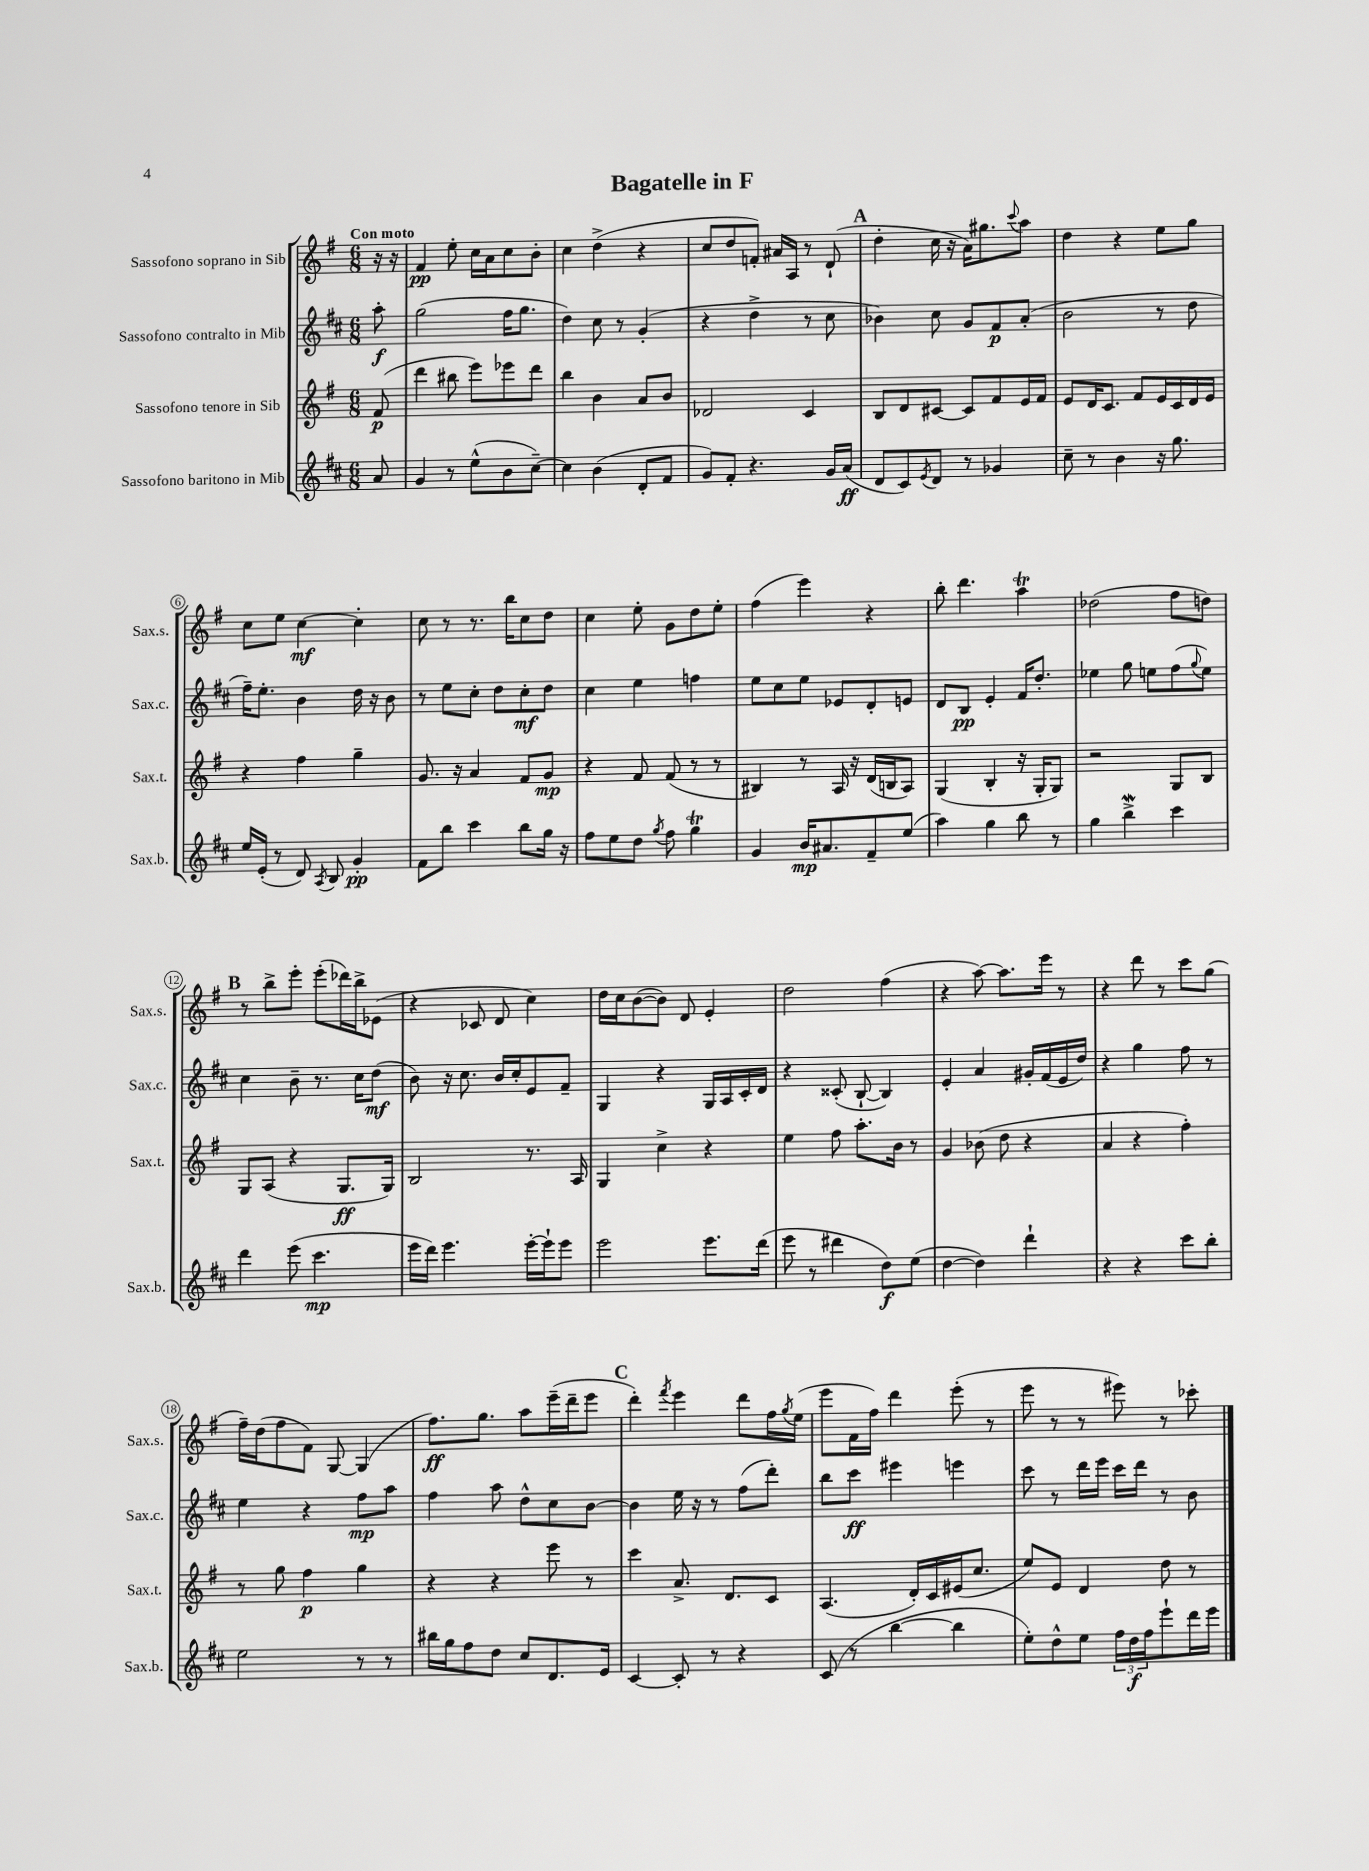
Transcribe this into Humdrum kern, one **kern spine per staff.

**kern	**dynam	**kern	**dynam	**kern	**dynam	**kern	**dynam
*part4	*part4	*part3	*part3	*part2	*part2	*part1	*part1
*staff4	*staff4	*staff3	*staff3	*staff2	*staff2	*staff1	*staff1
*I"Sassofono baritono in Mib	*	*I"Sassofono tenore in Sib	*	*I"Sassofono contralto in Mib	*	*I"Sassofono soprano in Sib	*
*I'Sax.b.	*	*I'Sax.t.	*	*I'Sax.c.	*	*I'Sax.s.	*
*clefG2	*	*clefG2	*	*clefG2	*	*clefG2	*
*k[f#c#]	*	*k[f#]	*	*k[f#c#]	*	*k[f#]	*
*M6/8	*	*M6/8	*	*M6/8	*	*M6/8	*
=	=	=	=	=	=	=	=
!	!	!	!	!	!	!LO:TX:a:B:t=Con moto	!
8a/	.	(8f#/	p	8aa'\	f	16r	.
.	.	.	.	.	.	16r	.
=1	=1	=1	=1	=1	=1	=1	=1
4g/	.	4ddd\	.	(2gg\	.	4f#/	pp
8r	.	8bb#X\	.	.	.	8ee'\	.
(8ee^^\L	.	8eee\L)	.	.	.	16cc\LL	.
.	.	.	.	.	.	16a\J	.
8b\	.	8eee-X\	.	16ff#\KL	.	8cc\	.
.	.	.	.	8.gg\J	.	.	.
[8cc#~\J)	.	8ddd\J	.	.	.	8b'\J	.
=2	=2	=2	=2	=2	=2	=2	=2
4cc#\]	.	4bb\	.	4dd\)	.	4cc\	.
(4b\	.	4b\	.	8cc#\	.	(4dd^\	.
.	.	.	.	8r	.	.	.
8d'/L	.	8a/L	.	(4g'/	.	4r	.
8f#/J	.	8b/J	.	.	.	.	.
=3	=3	=3	=3	=3	=3	=3	=3
8g/L)	.	2d-X/	.	4r	.	8cc/L	.
8f#'/J	.	.	.	.	.	8dd/	.
4.r	.	.	.	4dd^\	.	8fn'/J)	.
.	.	.	.	.	.	16a#X/LL	.
.	.	.	.	.	.	16A/JJ	.
.	.	4c/	.	8r	.	8r	.
16g/LL	.	.	.	8cc#\	.	(8d`/	.
(16a/JJ	ff	.	.	.	.	.	.
!!LO:REH:place=s1:t=A
=4	=4	=4	=4	=4	=4	=4	=4
8d/L	.	8B/L	.	4b-X\)	.	4dd'\	.
8c#/)	.	8d/	.	.	.	.	.
8qe/	.	.	.	.	.	.	.
8d/J	.	[8c#X/J	.	8cc#\	.	16cc\	.
.	.	.	.	.	.	16r	.
8r	.	8c#/L]	.	8g/L	.	16a\KL)	.
.	.	.	.	.	.	8.gg#X\	.
4g-X/	.	8f#/	.	8f#/	p	.	.
.	.	.	.	.	.	8qqccc/	.
.	.	16e/L	.	(8a'/J	.	8aa\J	.
.	.	16f#/JJ	.	.	.	.	.
=5	=5	=5	=5	=5	=5	=5	=5
8cc#~\	.	8e/L	.	2b\	.	4dd\	.
8r	.	16d/K	.	.	.	.	.
.	.	8.c/J	.	.	.	.	.
4b\	.	.	.	.	.	4r	.
.	.	8f#/L	.	.	.	.	.
16r	.	16e/L	.	8r	.	8ee\L	.
8.gg\	.	16c/	.	.	.	.	.
.	.	16d/	.	8dd\	.	8gg\J	.
.	.	16e/JJ	.	.	.	.	.
!!LO:LB:g=z
=6	=6	=6	=6	=6	=6	=6	=6
16ee/LL	.	4r	.	16ff#~\KL)	.	8cc\L	.
(16e'/JJ	.	.	.	8.ee'\J	.	.	.
8r	.	.	.	.	.	8ee\J	.
8d/)	.	4ff#\	.	4b\	.	[4cc\	mf
8qA/	.	.	.	.	.	.	.
8B/	.	.	.	.	.	.	.
4g'/	pp	4gg~\	.	16dd\	.	4cc'\]	.
.	.	.	.	16r	.	.	.
.	.	.	.	8b\	.	.	.
=7	=7	=7	=7	=7	=7	=7	=7
8f#\L	.	8.g/	.	8r	.	8cc\	.
8bb\J	.	.	.	8ee\L	.	8r	.
.	.	16r	.	.	.	.	.
4ccc#\	.	4a/	.	8cc#'\J	.	8.r	.
.	.	.	.	8dd\L	.	.	.
.	.	.	.	.	.	16bb\KL	.
8bb\L	.	8f#/L	.	8cc#'\	mf	8cc\	.
16gg\Jk	.	8g/J	mp	8dd\J	.	8dd\J	.
16r	.	.	.	.	.	.	.
=8	=8	=8	=8	=8	=8	=8	=8
8ff#\L	.	4r	.	4cc#\	.	4cc\	.
8ee\	.	.	.	.	.	.	.
8dd\J	.	8f#/	.	4ee\	.	8ee'\	.
8qgg/	.	.	.	.	.	.	.
8ff#\	.	(8f#/	.	.	.	8g\L	.
4ggT\	.	8r	.	4ffn\	.	8dd\	.
.	.	8r	.	.	.	8ee'\J	.
=9	=9	=9	=9	=9	=9	=9	=9
4g/	.	4B#X/)	.	8ee\L	.	(4ff#\	.
.	.	.	.	8cc#\	.	.	.
16b/KL	mp	8r	.	8ee\J	.	4eee\)	.
8.a#X/	.	.	.	.	.	.	.
.	.	16A/	.	8e-X/L	.	.	.
.	.	16r	.	.	.	.	.
8f#~/	.	(16d/LL	.	8d'/	.	4r	.
.	.	16Bn/J	.	.	.	.	.
(8ee/J	.	8A/J)	.	8en/J	.	.	.
=10	=10	=10	=10	=10	=10	=10	=10
4aa\)	.	(4G/	.	8d/L	.	8bb'\	.
.	.	.	.	8B/J	pp	4.ddd\	.
4gg\	.	4B'/	.	4e'/	.	.	.
8bb\	.	16r	.	16f#/KL	.	4aaT\	.
.	.	16G'/KL	.	8.dd'/J	.	.	.
8r	.	8G/J)	.	.	.	.	.
=11	=11	=11	=11	=11	=11	=11	=11
4gg\	.	2r	.	4ee-X\	.	(2dd-X\	.
4bbW^\	.	.	.	8gg\	.	.	.
.	.	.	.	8een\L	.	.	.
4ccc#\	.	8G/L	.	(8ff#\	.	8ff#\L	.
.	.	.	.	8qqgg/	.	.	.
.	.	8B/J	.	8ee\J)	.	8ddn\J)	.
!!LO:LB:g=z
!!LO:REH:place=s1:t=B
=12	=12	=12	=12	=12	=12	=12	=12
4ddd\	.	8G/L	.	4cc#\	.	8r	.
.	.	(8A/J	.	.	.	8bb^\L	.
(8eee\	.	4r	.	8b~\	.	8eee'\J	.
4.ccc#\	mp	.	.	8.r	.	(8eee'\L	.
.	.	8.G/L	ff	.	.	16ddd-X\L)	.
.	.	.	.	16cc#\KL	.	16bb^\J	.
.	.	.	.	(8dd\J	mf	(8e-X\J	.
.	.	16G/Jk)	.	.	.	.	.
=13	=13	=13	=13	=13	=13	=13	=13
16eee\LL	.	2B/	.	8b\)	.	4r	.
16ddd\JJ)	.	.	.	.	.	.	.
4.eee\	.	.	.	16r	.	.	.
.	.	.	.	8.cc#\	.	.	.
.	.	.	.	.	.	8c-X/	.
.	.	.	.	16b/LL	.	8d/	.
.	.	.	.	16cc#'/J	.	.	.
[16eee'\LL	.	8.r	.	8e/	.	4cc\)	.
16eee`\J]	.	.	.	.	.	.	.
8eee\J	.	.	.	8f#~/J	.	.	.
.	.	16A/	.	.	.	.	.
=14	=14	=14	=14	=14	=14	=14	=14
2eee\	.	4G/	.	4G/	.	16dd\LL	.
.	.	.	.	.	.	16cc\J	.
.	.	.	.	.	.	([8b\	.
.	.	4cc^\	.	4r	.	8b\J])	.
.	.	.	.	.	.	8d/	.
8.eee\L	.	4r	.	16G/LL	.	4e'/	.
.	.	.	.	16A/	.	.	.
.	.	.	.	16c#'/	.	.	.
(16ddd\Jk	.	.	.	16d/JJ	.	.	.
=15	=15	=15	=15	=15	=15	=15	=15
8eee\	.	4ee\	.	4r	.	2dd\	.
8r	.	.	.	.	.	.	.
4ddd#X\	.	8ff#\	.	(8c##X'/	.	.	.
.	.	8.aa'\L	.	[8B`/	.	.	.
8dd\L)	f	.	.	4B/])	.	(4ff#\	.
.	.	16b\Jk	.	.	.	.	.
(8ee\J	.	8r	.	.	.	.	.
=16	=16	=16	=16	=16	=16	=16	=16
[4dd\	.	4g/	.	4e'/	.	4r	.
4dd\])	.	(8b-X\	.	4a/	.	[8aa\)	.
.	.	8dd\	.	.	.	8.aa\L]	.
4ddd`\	.	4r	.	16g#X'/LL	.	.	.
.	.	.	.	(16f#/	.	16eee\Jk	.
.	.	.	.	16e/	.	8r	.
.	.	.	.	16dd/JJ)	.	.	.
=17	=17	=17	=17	=17	=17	=17	=17
4r	.	4a/	.	4r	.	4r	.
4r	.	4r	.	4gg\	.	8ddd\	.
.	.	.	.	.	.	8r	.
8ccc#\L	.	4ff#'\)	.	8ff#\	.	8ccc\L	.
8bb'\J	.	.	.	8r	.	(8gg\J	.
!!LO:LB:g=z
=18	=18	=18	=18	=18	=18	=18	=18
2ee\	.	8r	.	4ee\	.	16ff#~\LL)	.
.	.	.	.	.	.	(16dd\J	.
.	.	8gg\	.	.	.	8ff#\	.
.	.	4ff#\	p	4r	.	8f#\J)	.
.	.	.	.	.	.	[8G/	.
8r	.	4gg\	.	8ff#\L	mp	(4G/]	.
8r	.	.	.	8aa\J	.	.	.
=19	=19	=19	=19	=19	=19	=19	=19
16bb#X\LL	.	4r	.	4ff#\	.	8.ff#\L)	ff
16gg\J	.	.	.	.	.	.	.
8ff#\	.	.	.	.	.	.	.
.	.	.	.	.	.	8.gg\J	.
8dd\J	.	4r	.	8aa\	.	.	.
8cc#/L	.	.	.	8dd^^\L	.	8aa\L	.
8.d/	.	8eee\	.	8cc#\	.	(16eee~\L	.
.	.	.	.	.	.	16ddd~\J	.
.	.	8r	.	[8b\J	.	8eee\J	.
16e/Jk	.	.	.	.	.	.	.
!!LO:REH:place=s1:t=C
=20	=20	=20	=20	=20	=20	=20	=20
[4c#/	.	4ccc\	.	4b\]	.	4ddd'\)	.
.	.	.	.	.	.	8qfff#/	.
8c#'/]	.	8.a^/	.	16ee\	.	4eee\	.
.	.	.	.	16r	.	.	.
8r	.	.	.	8r	.	.	.
.	.	8.d/L	.	.	.	.	.
4r	.	.	.	(8ff#\L	.	8ddd\L	.
.	.	8c/J	.	8ddd'\J)	.	16ff#\L	.
.	.	.	.	.	.	8qgg/	.
.	.	.	.	.	.	(16ee\JJ	.
=21	=21	=21	=21	=21	=21	=21	=21
(8c#/	.	(4.A/	.	8bb\L	.	8eee\L	.
8r	.	.	.	8ccc#\J	ff	16f#\L	.
.	.	.	.	.	.	16ff#\JJ)	.
[4bb\	.	.	.	4eee#X\	.	4ddd\	.
.	.	16d'/LL)	.	.	.	.	.
.	.	16c/	.	.	.	.	.
4bb\]	.	(16e#X/J	.	4eeen\	.	(8eee'\	.
.	.	8.cc/J	.	.	.	.	.
.	.	.	.	.	.	8r	.
=22	=22	=22	=22	=22	=22	=22	=22
8ee'\L)	.	8ee/L)	.	8ccc#\	.	8eee\	.
8dd^^\	.	8e/J	.	8r	.	8r	.
8ee\J	.	4d/	.	16ddd\LL	.	8r	.
.	.	.	.	16eee\JJ	.	.	.
24ff#\LL	.	.	.	16ccc#\LL	.	8eee#X\)	.
24dd\	f	.	.	.	.	.	.
.	.	.	.	16ddd\JJ	.	.	.
24ff#\J	.	.	.	.	.	.	.
8eee`\	.	8dd\	.	8r	.	8r	.
16ddd\L	.	8r	.	8b\	.	8ccc-X'\	.
16eee\JJ	.	.	.	.	.	.	.
==	==	==	==	==	==	==	==
*-	*-	*-	*-	*-	*-	*-	*-
